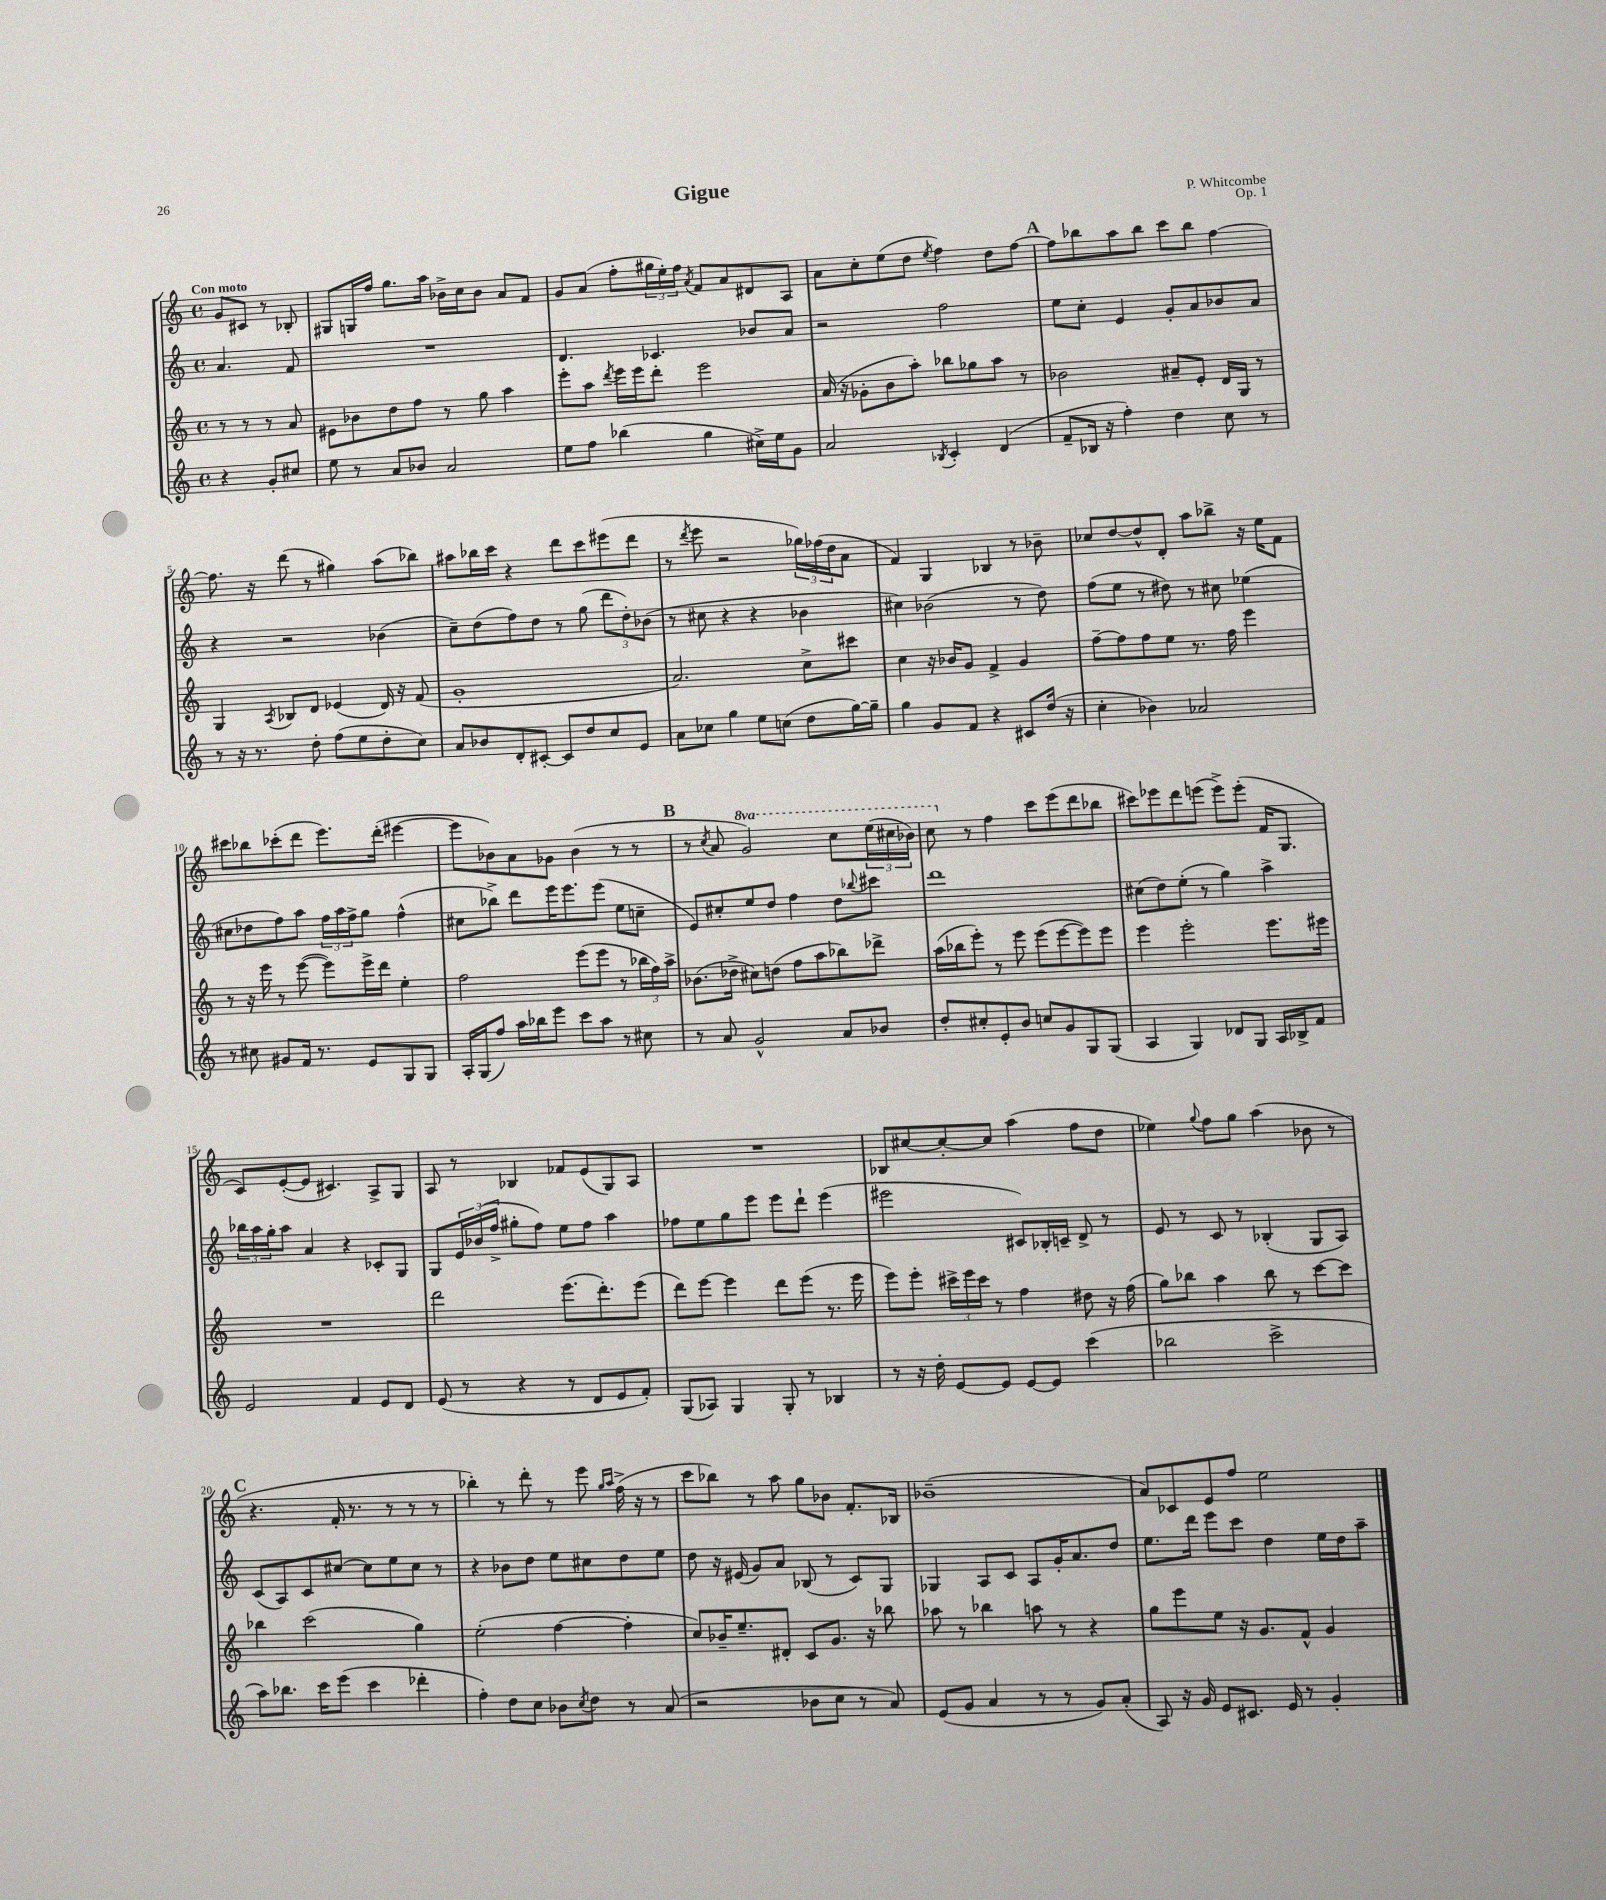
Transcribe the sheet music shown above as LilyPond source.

\header { title = "Gigue" composer = "P. Whitcombe" opus = "Op. 1" }
<<
\new StaffGroup <<
\new Staff = "s0" {
    \clef treble \key c \major \defaultTimeSignature \time 4/4 \set Staff.ottavationMarkups = #ottavation-simple-ordinals \partial 2 \tempo "Con moto"
    g'8 cis'8 r8 bes8-. |
    gis8 g16 f''16 g''8. a''16 bes'16-> c''16 bes'8 a'8 f'8 |
    g'8 a'8( f''8-. \tuplet 3/2 { gis''16 e''16-.) f''16 } \acciaccatura { a'8 } f'8 a'8 dis'8 a8 |
    a'8 c''8-. e''8( d''8 \acciaccatura { e''8 } f''4) d''8 f''8~ |
    \mark \markup { \bold "A" } f''8 bes''8 a''8 bes''8 c'''8 bes''8 f''4~ |
    f''8. r16 d'''8( r8 gis''4) a''8( bes''8) |
    ais''8 bes''16 c'''16 r4 d'''8 c'''8 eis'''8( d'''8 |
    r8 \acciaccatura { d'''8 } e'''8 r2 \tuplet 3/2 { ges''16) fes''16( d''16 } a'8 |
    f'4) g4 bes4 r8 bes'8-- |
    ces''8 d''8~ d''8-^ d'8-. a''8 bes''8-> r16 e''16 f'8 |
    cis'''8 bes''8 ces'''8-.( d'''8 e'''8.) d'''16-.( eis'''4~ |
    eis'''8 bes'8) a'8 ges'8 bes'4( r8 r8 |
    \mark \markup { \bold "B" } r8 \acciaccatura { c''8 } a'8 \ottava #1 g''2) c'''8 \tuplet 3/2 { e'''16( cis'''16 bes''16) } |
    c'''8 \ottava #0 r8 f''4 c'''8 e'''8( d'''8 bes''8 |
    cis'''8) ees'''8 d'''8 e'''8( e'''8->) e'''8-.( f'16 g8. |
    c'8) e'8~-.( e'8 cis'4.) a8-> g8 |
    a8 r8 bes4 fes'8 e'8( g8) a8 |
    R1 |
    bes8 cis''8~ cis''8~-. cis''8 a''4( f''8 d''8 |
    ees''4) \appoggiatura { g''8 } f''8 g''8 a''4( bes'8 r8 |
    \mark \markup { \bold "C" } r4. f'16-. r8. r8 r8 r8 |
    bes''4-.) r8 d'''8-. r8 e'''8 \grace { g''16 a''16 } f''16->( r16 r8 |
    c'''8 bes''8) r8 a''8 g''8 bes'8 f'8.-. bes16 |
    bes'1--( |
    a'8) ces'8 e'8 f''8 e''2 \bar "|." |
}
\new Staff = "s1" {
    \clef treble \key c \major \defaultTimeSignature \time 4/4 \partial 2
    a'4. f'8 |
    R1 |
    d'4. ces'4. bes'8 a'8 |
    r2 f''2 |
    \mark \markup { \bold "A" } e''8 c''8-. e'4 g'8-. a'8 bes'8 a'8 |
    r4 r2 bes'4( |
    c''8--) d''8( f''8) d''8 r8 g''8( \tuplet 3/2 { d'''8 d''8-.) bes'8( } |
    r8 cis''8 r4 r4 bes'4 |
    cis''4) bes'2( r8 d''8) |
    f''8( e''8 r8 dis''8) r8 cis''8 ees''4( |
    cis''8 des''8 f''8) a''8 \tuplet 3/2 { f''16 a''16 f''16-> } g''8 f''4-^( |
    cis''8 bes''8->) d'''8 e'''16 e'''8. e'''8( e''8 c''8-- |
    \mark \markup { \bold "B" } e'8) cis''8-. e''8 d''8 f''4 d''8 \appoggiatura { bes''8 } cis'''8 |
    d'''1 |
    cis''8( d''8) e''8-.( r8 g''4) a''4-> |
    \tuplet 3/2 { bes''16 a''16 g''16-. } a''8 a'4 r4 ces'8-. g8 |
    g8 \tuplet 3/2 { e'16 bes'16( f''16-> } gis''8-. f''8) e''8 f''8 a''4 |
    fes''8 e''8 g''8 e'''8 e'''8 d'''8-! e'''4( |
    eis'''2 cis'8) bes16-. c'16-- d'8-> r8 |
    e'8 r8 c'8 r8 bes4-.( g8 a8) |
    \mark \markup { \bold "C" } c'8( a8) c'8 cis''8~ cis''8 e''8 cis''8 r8 |
    r4 bes'8 d''8 e''8 cis''8 d''8 e''8 |
    d''8 r16 eis'16( g'8) a'8 bes8( r8 c'8) g8 |
    ges4 a8 c'8 a8 g'16-. a'8. d''8 |
    e''8. d'''16 e'''8 c'''8 d''4 e''16 d''16 a''8-- \bar "|." |
}
\new Staff = "s2" {
    \clef treble \key c \major \defaultTimeSignature \time 4/4 \partial 2
    r8 r8 r8 a'8 |
    eis'8 bes'8 d''8 f''8 r8 g''8 a''4 |
    e'''8-. a''8 \acciaccatura { d'''8 } e'''16 e'''16 d'''8-. e'''2 |
    a'16( r16 ges'8-. b'8 a''8-.) bes''8 ges''8 a''8 r8 |
    \mark \markup { \bold "A" } bes'2 ais'8-- e'8-. d'16 g16 r8 |
    g4 \acciaccatura { a8 } bes8 d'8 ees'4( d'16) r16 f'8( |
    g'1-. |
    a'2.) c''8-> cis'''8 |
    c''4 r16 bes'16 g'8 f'4-> g'4 |
    f''8~-- f''8 f''8 e''8 r8. f''16 e'''4 |
    r8 r16 e'''16 r8 e'''8~( e'''8) e'''16-> d'''16 e''4-. |
    f''2 e'''8( e'''8 r8 \tuplet 3/2 { bes''16 f''16) a''16-> } |
    \mark \markup { \bold "B" } bes'8.( des''16-> cis''8) d''8( f''8 a''8 bes''8) des'''8-> |
    a''16( bes''16 e'''8-.) r8 e'''8 e'''8( e'''8~ e'''8) e'''8 |
    e'''4 e'''2-. e'''8. eis'''16 |
    R1 |
    d'''2 e'''8.( d'''8.-.) e'''8( |
    d'''8) e'''8~ e'''4 d'''8 e'''8( r8. e'''16 |
    e'''8) e'''8-. \tuplet 3/2 { cis'''16-> e'''16 cis'''16 } r8 f''4 dis''8 r16 f''16( |
    g''8) bes''8 a''4 bes''8 r8 c'''8~ c'''8 |
    \mark \markup { \bold "C" } bes''4 c'''2( g''4) |
    e''2-.( f''4~ f''4-. |
    c''8) bes'16-- e''8.-- dis'8-. c'8 g'8. r16 bes''8 |
    aes''8 r8 bes''4 a''8 r8 r4 |
    g''8 e'''8 e''8 r16 g'8. f'8-^ g'4 \bar "|." |
}
\new Staff = "s3" {
    \clef treble \key c \major \defaultTimeSignature \time 4/4 \partial 2
    r4 g'8-. cis''8 |
    e''8 r8 a'8 bes'8 a'2 |
    e''8 f''8 bes''4( g''4 cis''16->) e''16 g'8 |
    a'2 \acciaccatura { bes8 } c'4-. d'4( |
    \mark \markup { \bold "A" } f'8-- bes16 r16 f''4-.) d''4 c''8 r8 |
    r8 r16 r8. d''8-. f''8( e''8 d''8-. c''8) |
    a'8 bes'8 d'8-. cis'8~-. cis'8 d''8 c''8 e'8 |
    a'8 ces''8 g''4 e''8 c''8( d''8 g''16~) g''16-- |
    g''4 g'8 f'8 r4 cis'8 d''16( r16 |
    c''4-. bes'4) aes'2 |
    r8 cis''8 gis'8 f'16 r8. e'8 g8 g8 |
    a16-. g16( f''8) a''16 bes''16 e'''8 c'''8 a''8 r8 cis''8 |
    \mark \markup { \bold "B" } r8 a'8 g'2-^ a'8 bes'8 |
    d''8-. cis''8-. e'8-. b'8 c''8 g'8 g8 g8( |
    a4 g4) des'8 g8 a16 bes16-> f'8 |
    e'2 f'4 e'8 d'8 |
    e'8( r8 r4 r8 d'8 e'8 f'8-.) |
    g8( aes8) g4 g8-. r8 bes4 |
    r8 r16 d''16-. e'8~ e'8 e'8~ e'8 c'''4( |
    bes''2 c'''2-> |
    \mark \markup { \bold "C" } a''8) bes''8. c'''16 e'''8( c'''4 des'''4-. |
    f''4-.) d''8 c''8 bes'8 \acciaccatura { c''8 } d''8 r8 a'8( |
    r2 bes'8 c''8 r8 a'8) |
    e'8( g'8 a'4 r8 r8 g'8) a'8-.( |
    a8) r16 g'16 e'8 cis'8. e'16 r8 g'4-. \bar "|." |
}
>>
>>
